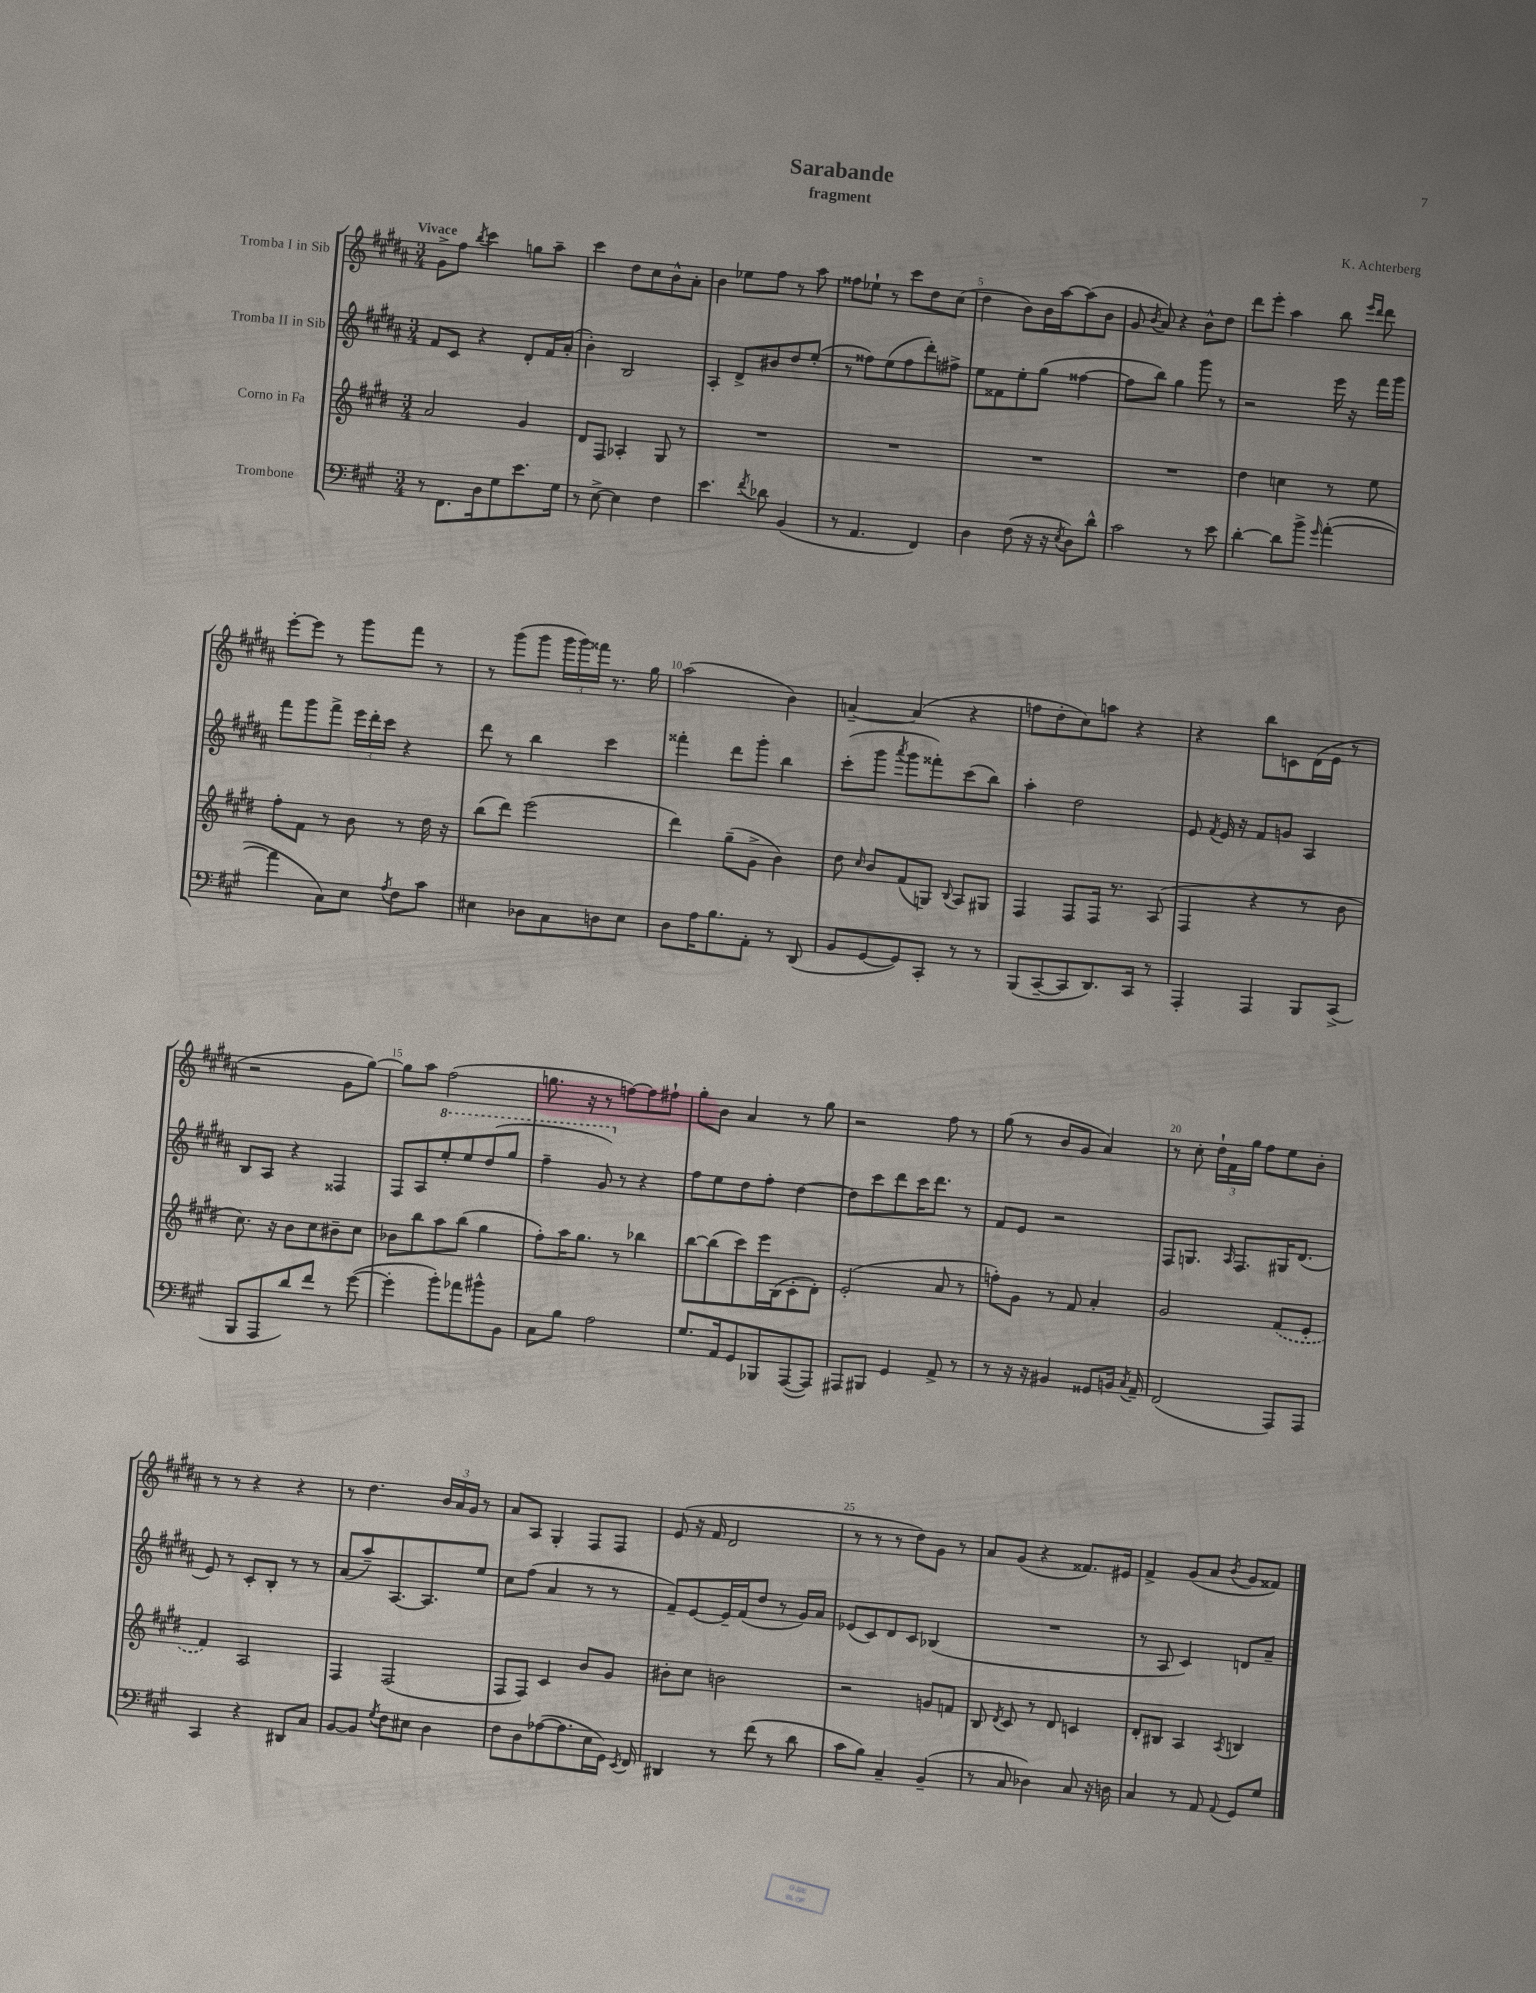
\header { title = "Sarabande" composer = "K. Achterberg" subtitle = "fragment" }
<<
\new StaffGroup <<
\new Staff = "s0" \with { instrumentName = "Tromba I in Sib" } {
    \clef treble \key b \major \numericTimeSignature \time 3/4 \tempo "Vivace"
    \autoBeamOff gis'8[-> fis''8] \acciaccatura { b''8 } cis'''4 g''8[ ais''8]-- |
    cis'''4 dis''8[ cis''8 b'8-^ ais'8]-. |
    b'4 ees''8[ fis''8] r8 ais''8 |
    fisis''8[ ees''8]-! r8 cis'''8[ dis''8 cis''8]( |
    dis''4 b'8[) b'16 ais''16~ ais''8( b'8] |
    gis'8 \acciaccatura { b'8 } ais'8) r4 b'8[-^ dis''8] |
    dis'''8[ e'''8]-. ais''4 b''8 \grace { e'''16[ dis'''16] } dis'''8 |
    e'''8[~-. e'''8] r8 gis'''8[ fis'''8] r8 |
    r8 gis'''8[( gis'''8] \tuplet 3/2 { gis'''16[ gis'''16) fisis'''16] } r8. gis''16 |
    ais''2( b'4) |
    a'4~-- a'4( r4 |
    f''8[ dis''8-. cis''8) a''8] r4 |
    r4 b''8[ c'8 dis'16( e'16] r8 |
    r2 gis'8[ gis''8]~) |
    gis''8[ ais''8] fis''2( |
    g''8. r16 r8 f''8[~) f''8 fis''8]-! |
    gis''8[-. b'8] ais'4 r8 gis''8 |
    r2 fis''8 r8 |
    gis''8( r8 b'8[ gis'8] ais'4) |
    r8 cis''8-. \tuplet 3/2 { dis''16[-! fis'16 gis''16] } fis''8[ e''8 b'8]-. |
    r8 r8 r4 r4 |
    r8 dis''4. \tuplet 3/2 { b'16[ ais'16 gis'16] } r8 |
    ais'8[ ais8] gis4-. fis8[ fis8] |
    e'8( r16 fis'16 dis'2 |
    r8 r8 r8 dis''8[) gis'8] r8 |
    ais'8[ gis'8]( r4 fisis'8.[) eis'16] |
    fis'4-> gis'8[( ais'8] \acciaccatura { b'8 } gis'8[ fisis'8]) \bar "|." |
}
\new Staff = "s1" \with { instrumentName = "Tromba II in Sib" } {
    \clef treble \key b \major \numericTimeSignature \time 3/4
    \autoBeamOff fis'8[ cis'8] r4 dis'8[-. fis'16 ais'16]-.( |
    b'4-.) b2 |
    ais4-. dis'8[-> bis'8 dis''8 e''8]-.( |
    r8 fisis''8[) e''8( fisis''8 dis'''8-.) fis''8]-> |
    e''8[ fisis'8 e''8-. gis''8]( fisis''4~ |
    fisis''8[ b''8]) gis''4 gis'''8 r8 |
    r2 e'''16 r16 fis'''16[ gis'''16] |
    fis'''8[ gis'''8 fis'''8]-> \tuplet 3/2 { e'''16[ dis'''16-. cis'''16] } r4 |
    dis'''8 r8 b''4 cis'''4 |
    fisis'''4-. dis'''8[ gis'''8]-. b''4 |
    cis'''8[-.( gis'''8] \acciaccatura { ais'''8 } gis'''8[ fisis'''8-.) cis'''8( b''8]) |
    ais''4-. dis''2 |
    e'8 \acciaccatura { fis'8 } e'16 r16 fis'8[ g'8] ais4 |
    b8[ ais8] r4 fisis4 |
    fis8[ ais8 \ottava #1 e'''8-. e'''8 dis'''8( gis'''8] |
    fis'''4-- gis''8) \ottava #0 r8 r4 |
    fis''8[ e''8 dis''8 fis''8]-. dis''4~ |
    dis''8[ cis'''8 dis'''8 cis'''16 dis'''8.] r8 |
    fis'8[ e'8] r2 |
    fis8[ g8.] \grace { ais16 } fis8.[ gis16 dis'8.]( |
    e'8) r8 cis'8[-. b8]-. r8 r8 |
    ais'8[( ais''8--) ais8.~ ais8. e''8] |
    cis''8[ fis''8]( ais'4 r8 r8 |
    fis'8[--) e'8~ e'16-- fis'16( dis''8] r8 gis'16[) ais'16] |
    ees'8[( cis'8) dis'8 cis'8] bes4( |
    R2. |
    r8 ais8 cis'4) d'8[ ais'8]-- \bar "|." |
}
\new Staff = "s2" \with { instrumentName = "Corno in Fa" } {
    \clef treble \key e \major \numericTimeSignature \time 3/4
    \autoBeamOff a'2 gis'4 |
    dis'8[ fis8] aes4-. gis8 r8 |
    R2. |
    R2. |
    R2. |
    R2. |
    dis''4 c''4 r8 e''8 |
    fis''8[-. fis'8] r8 b'8 r8 dis''16 r16 |
    b''8[( dis'''8]) e'''2( |
    dis'''4) gis''8[--( gis'8]-> b'4) |
    dis''8 \grace { cis''16 } b'8[ fis'8( g8]) \appoggiatura { b8 } a8[ gis8] |
    fis4 fis8[ fis16] r8. a8( |
    fis4 r4 r8 b'8 |
    cis''8.) r16 b'8[ cis''8 bis'8-- cis''8] |
    bes'8[ b''8 a''8 b''8]( gis''4 |
    fis''8[-.) a''16 gis''8.] r8 bes''4 |
    b''8[~ b''8( cis'''8) e'''16 b16( cis'8-. dis'8]-.) |
    e'2-.( a'8 r8 |
    f''8[-.) gis'8] r8 fis'8 a'4-. |
    gis'2 \once \slurDashed fis'8[( e'8]-. |
    fis'4) a2 |
    fis4 fis2( |
    fis8[ fis8]) cis'4 b'8[ gis'8] |
    bis'8[-. cis''8] b'2 |
    r2 g'8[ f'8] |
    b8 \acciaccatura { dis'8 } cis'8 r8 dis'8 c'4 |
    dis'8[-. bis8] a4 \acciaccatura { a8 } b4 \bar "|." |
}
\new Staff = "s3" \with { instrumentName = "Trombone" } {
    \clef bass \key a \major \numericTimeSignature \time 3/4
    \autoBeamOff r8 fis,8.[ d16 gis8 e'8. gis16] |
    r8 e8~-> e4 fis4 |
    e'4. \acciaccatura { fis'8 } des'8 b,4( |
    r8 a,4. fis,4) |
    d4 fis8( r16 r16 \acciaccatura { e8 } d8[) d'8]-^ |
    cis'2 r8 e'8 |
    d'4~-. d'8[ b'8]-> \grace { gis'16 } a'4~-.( |
    a'4 cis8[) e8] \acciaccatura { a8 } fis8[ cis'8] |
    eis4 des8[ cis8 d8 eis8] |
    d8[ a16 b8. a,8]-. r8 d,8( |
    b,8[ gis,8~ gis,8) cis,8]-. r8 r8 |
    b,,8[( cis,8~-- cis,8 d,8.) cis,16] r8 |
    a,,4-. a,,4 b,,8[ cis,8]->( |
    b,,8[ a,,8 d'8) fis'8] r8 gis'8~( |
    gis'4-. b'8[-.) aes'8 bis'8-^ b,8] |
    cis8[ b8] a2 |
    gis8.[ a,16 gis,8 bes,,8 a,,8~( a,,8]) |
    ais,,8[ bis,,8] gis,4 a,8-> r8 |
    r8 r16 r16 bis,4 gisis,8[ b,16] \acciaccatura { cis8 } a,16-- |
    fis,2( a,,8[) a,,8] |
    cis,4 r4 dis,8[ cis8] |
    b,8[~ b,8] \acciaccatura { gis8 } fis8[ eis8] d4 |
    fis8[ d8 aes8~( aes8. e16 gis,16]) \acciaccatura { e,8 } fis,16 |
    dis,4 r8 fis'8( r8 d'8 |
    cis'8[ b8]) cis4-- b,4--( |
    r8 cis8 des4) cis8 r16 d16 |
    cis4 r8 a,8 \appoggiatura { a,8 } gis,8[ gis8] \bar "|." |
}
>>
>>
\layout { \context { \Score \override BarNumber.break-visibility = ##(#f #t #t) barNumberVisibility = #(every-nth-bar-number-visible 5) } }
